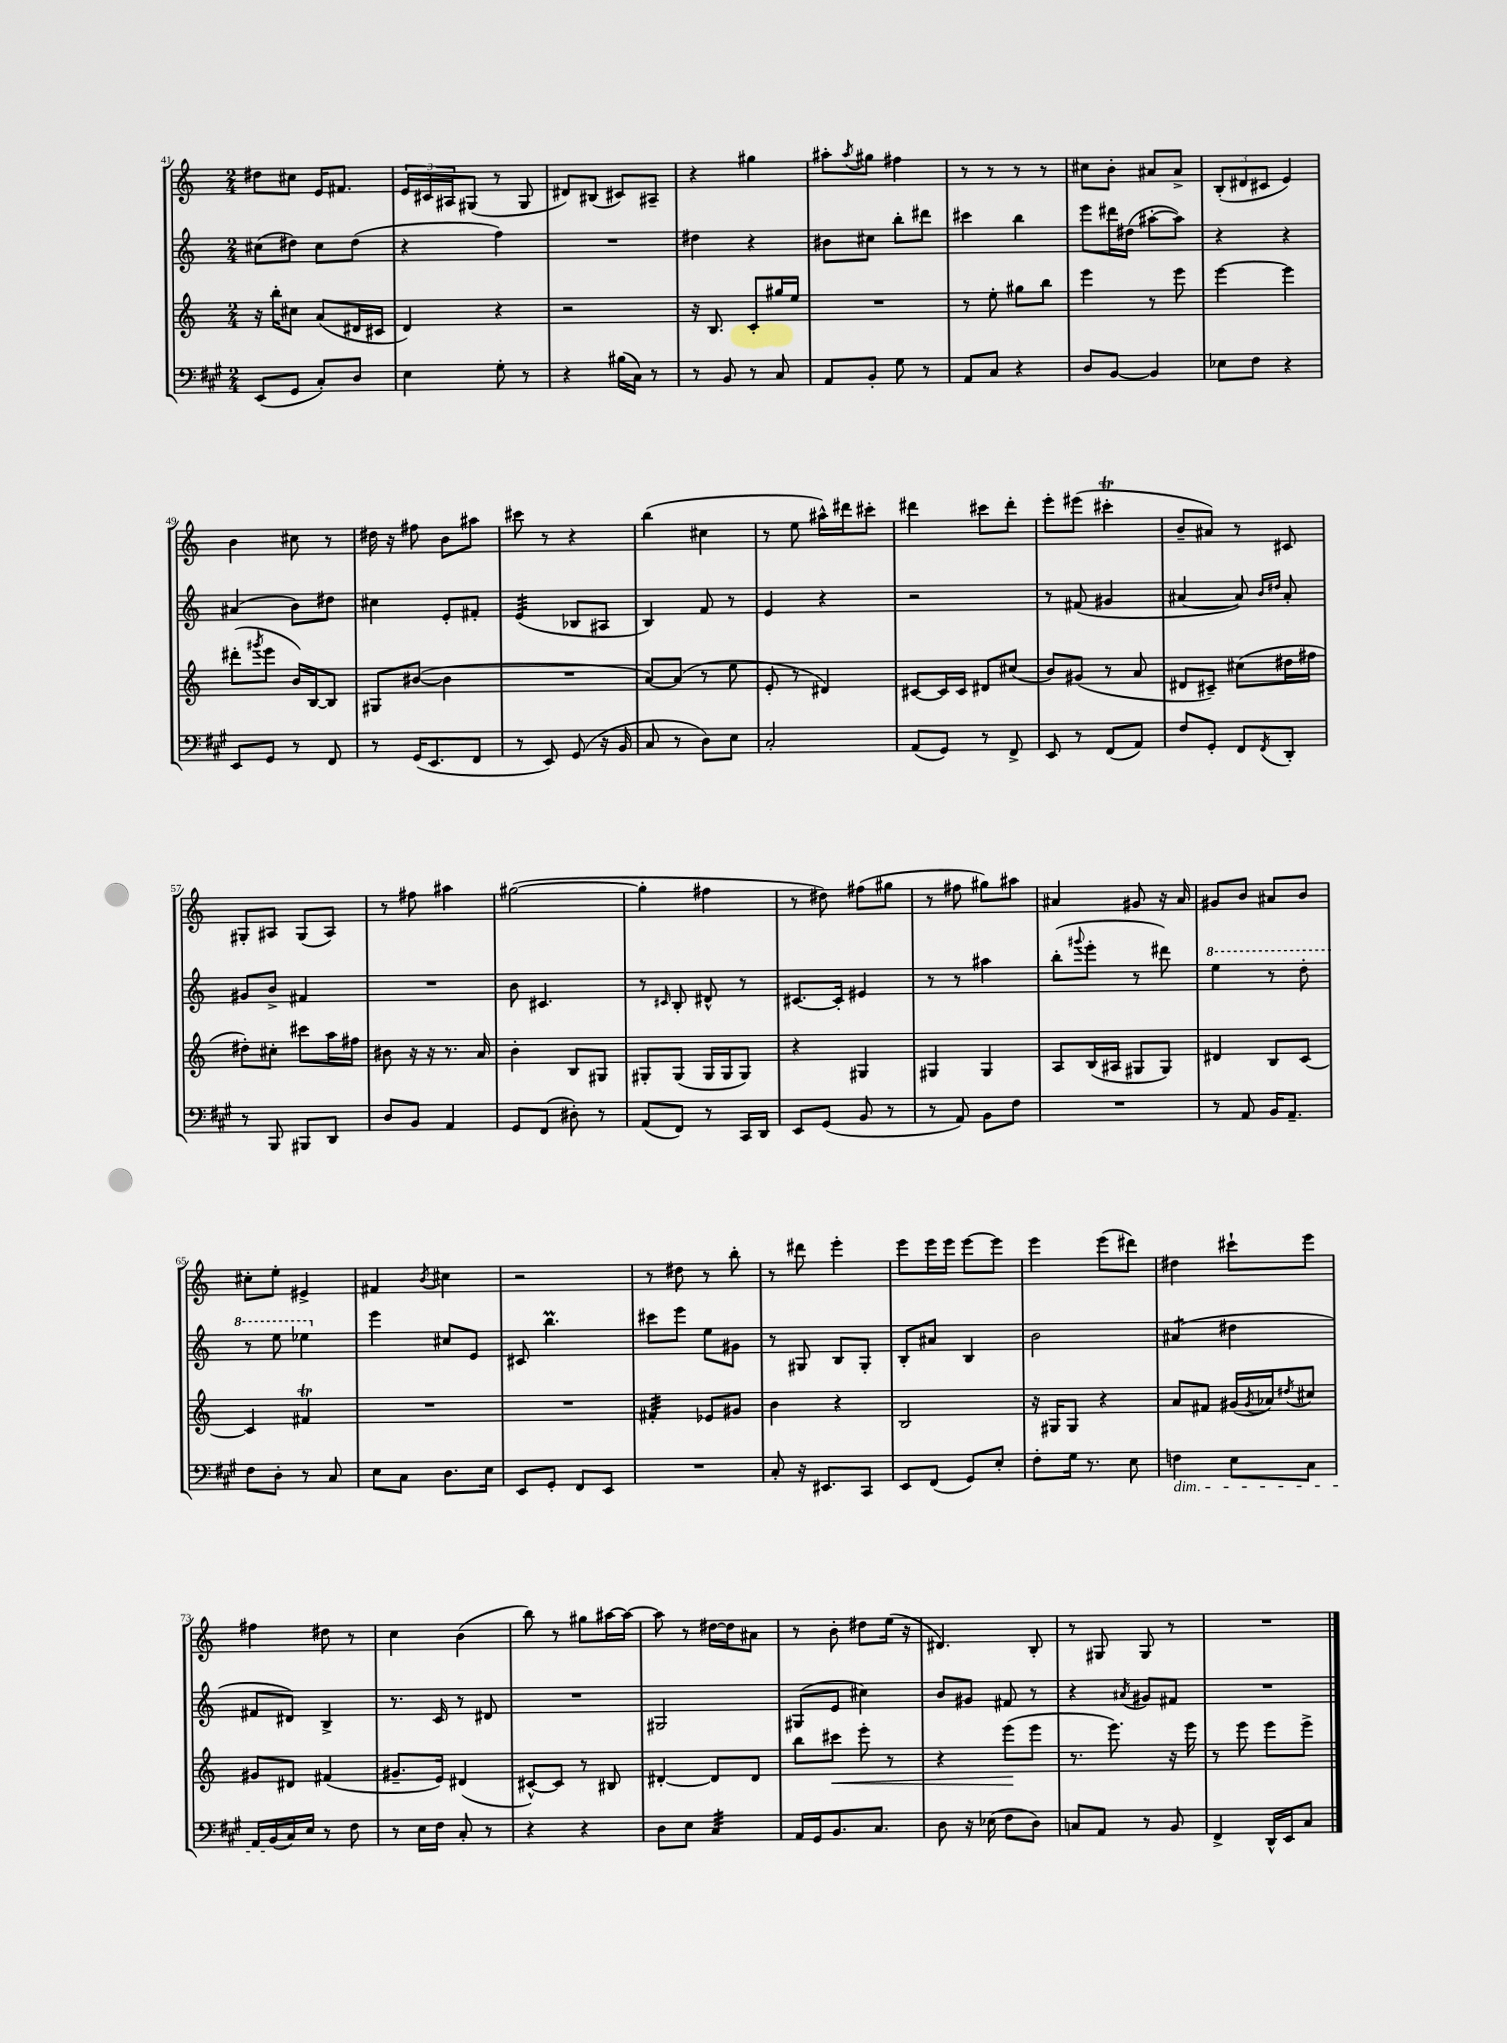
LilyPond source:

<<
\new StaffGroup <<
\new Staff = "s0" {
    \clef treble \key c \major \numericTimeSignature \time 2/4
    dis''8 cis''8 e'16 fis'8. |
    \tuplet 3/2 { e'16 cis'16 ais16 } gis8( r8 gis8 |
    dis'8) bis8( cis'8) ais8-- |
    r4 gis''4 |
    ais''8-. \acciaccatura { ais''8 } gis''8 fis''4 |
    r8 r8 r8 r8 |
    cis''8 b'8-. ais'8 ais'8-> |
    \tuplet 3/2 { b8-.( dis'8 cis'8 } e'4) |
    b'4 cis''8 r8 |
    dis''16 r16 fis''8 b'8 ais''8 |
    cis'''8 r8 r4 |
    b''4( cis''4 |
    r8 e''8 ais''16-^) dis'''16 cis'''8-. |
    dis'''4 cis'''8 dis'''8-. |
    e'''8-. eis'''8( cis'''4-.\trill |
    b'8-- ais'8) r8 cis'8 |
    gis8-. ais8 gis8( ais8) |
    r8 fis''8 ais''4 |
    gis''2~( |
    gis''4-. fis''4 |
    r8 dis''8) fis''8( gis''8 |
    r8 fis''8 gis''8) ais''8 |
    ais'4 gis'8 r16 ais'16 |
    gis'8 b'8 ais'8 b'8 |
    cis''8-. e''8-. eis'4-> |
    fis'4 \acciaccatura { b'8 } cis''4 |
    r2 |
    r8 dis''8 r8 b''8-. |
    r8 dis'''8 e'''4-. |
    e'''8 e'''16 e'''16 e'''8~ e'''8 |
    e'''4 e'''8( dis'''8) |
    dis''4 cis'''8-! e'''8 |
    fis''4 dis''8 r8 |
    c''4 b'4( |
    b''8) r8 gis''8 ais''16~ ais''16~ |
    ais''8 r8 dis''16~ dis''16 ais'8 |
    r8 b'8-. dis''8 e''16( r16 |
    dis'4.) b8-. |
    r8 gis8 gis8 r8 |
    R2 \bar "|." |
}
\new Staff = "s1" {
    \clef treble \key c \major \numericTimeSignature \time 2/4
    cis''8( dis''8) cis''8 dis''8( |
    r4 f''4) |
    R2 |
    dis''4 r4 |
    bis'8 cis''8 b''8-. dis'''8 |
    cis'''4 b''4 |
    e'''8 dis'''16 dis''16( ais''8~-. ais''8) |
    r4 r4 |
    ais'4( b'8) dis''8 |
    cis''4 e'8-. fis'8-. |
    e'4:32( bes8 ais8 |
    b4) f'8 r8 |
    e'4 r4 |
    r2 |
    r8 fis'8( gis'4 |
    ais'4~ ais'8) \grace { b'16 dis''16 } ais'8-. |
    gis'8 b'8-> fis'4 |
    R2 |
    b'8 cis'4. |
    r8 \grace { cis'16 } b8-. dis'8-^ r8 |
    cis'8.~ cis'16-. eis'4 |
    r8 r8 ais''4 |
    b''8-.( \appoggiatura { gis'''8 } e'''8-. r8 dis'''8) |
    \ottava #1 e'''4 r8 d'''8-. |
    r8 e'''8 ees'''4 \ottava #0 |
    e'''4 cis''8 e'8 |
    cis'8 b''4.\prall |
    cis'''8 e'''8 e''8 gis'8 |
    r8 gis8 b8 gis8-. |
    b8-. ais'8 b4 |
    b'2 |
    ais'4:8( dis''4 |
    fis'8 dis'8) b4-> |
    r8. c'16 r8 dis'8 |
    R2 |
    gis2 |
    gis8( e'8 cis''4) |
    b'8 gis'8 fis'8 r8 |
    r4 \acciaccatura { ais'8 } gis'8 fis'8 |
    R2 \bar "|." |
}
\new Staff = "s2" {
    \clef treble \key c \major \numericTimeSignature \time 2/4
    r16 b''16-. cis''8 a'8( dis'16 cis'16 |
    d'4) r4 |
    r2 |
    r16 b8. c'8-. gis''16 e''16 |
    R2 |
    r8 e''8-. gis''8 b''8 |
    e'''4 r8 e'''8 |
    e'''4~ e'''4 |
    dis'''8-.( \acciaccatura { gis'''8 } e'''8 b'16) b16~ b8 |
    gis8 bis'8~( bis'4 |
    R2 |
    a'8~) a'8( r8 e''8 |
    e'8-. r8 dis'4) |
    cis'8~ cis'16 cis'16 dis'8 cis''8( |
    b'8) gis'8( r8 a'8 |
    dis'8 cis'8--) cis''8( dis''16 fis''16 |
    dis''8-.) cis''8-. cis'''8 a''16 fis''16 |
    bis'8 r16 r16 r8. a'16 |
    b'4-. b8 gis8 |
    gis8-. gis8( gis16 gis16 gis8) |
    r4 gis4 |
    gis4 gis4 |
    a8 b16( ais16 gis8 gis8) |
    dis'4 b8 c'8~ |
    c'4 fis'4\trill |
    R2 |
    R2 |
    fis'4:32-. ees'8 gis'8 |
    b'4 r4 |
    b2 |
    r16 gis16 gis8 r4 |
    a'8 fis'8 gis'16( \acciaccatura { gis'8 } aes'16) \acciaccatura { dis''8 } cis''8 |
    gis'8 dis'8 fis'4( |
    gis'8.-- e'16) dis'4( |
    cis'8~-^) cis'8 r8 bis8 |
    dis'4~-. dis'8 dis'8 |
    b''8 cis'''8\< e'''8-. r8 |
    r4 e'''8\!( e'''8 |
    r8. e'''8.) r16 e'''16 |
    r8 e'''8 e'''8 e'''8-> \bar "|." |
}
\new Staff = "s3" {
    \clef bass \key a \major \numericTimeSignature \time 2/4
    e,8( gis,8 cis8-.) d8 |
    e4 gis8-. r8 |
    r4 bis16( cis16) r8 |
    r8 b,8 r8 cis8 |
    a,8 b,8-. gis8 r8 |
    a,8 cis8 r4 |
    d8 b,8~ b,4 |
    ees8 fis8 r4 |
    e,8 gis,8 r8 fis,8 |
    r8 gis,16( e,8. fis,8 |
    r8 e,8) gis,8( r16 b,16 |
    cis8 r8 d8) e8 |
    cis2-. |
    a,8( gis,8) r8 fis,8-> |
    e,8 r8 fis,8( a,8) |
    fis8 gis,8-. fis,8 \acciaccatura { fis,8 } d,8-. |
    r8 b,,8 bis,,8 d,8 |
    d8 b,8 a,4 |
    gis,8 fis,8( dis8-.) r8 |
    a,8( fis,8) r8 cis,16 d,16 |
    e,8 gis,8( b,8 r8 |
    r8 a,8) b,8 fis8 |
    R2 |
    r8 a,8 b,16 a,8.-- |
    fis8 d8-. r8 cis8 |
    e8 cis8 d8. e16 |
    e,8 gis,8-. fis,8 e,8 |
    R2 |
    cis8-. r16 eis,8. cis,8 |
    e,8 fis,8( gis,8) e8-. |
    fis8-. gis16 r8. e8 |
    f4\dim e8 cis8 |
    a,16 b,16\!( cis16) e16 r8 fis8 |
    r8 e16 fis16 cis8-. r8 |
    r4 r4 |
    d8 e8 cis4:32 |
    a,16 gis,16 b,8. cis8. |
    d8 r16 ees16( fis8 d8) |
    c8 a,8 r8 b,8 |
    fis,4-> d,16-^ e,16 cis8 \bar "|." |
}
>>
>>
\layout { \context { \Score currentBarNumber = #41 } }
